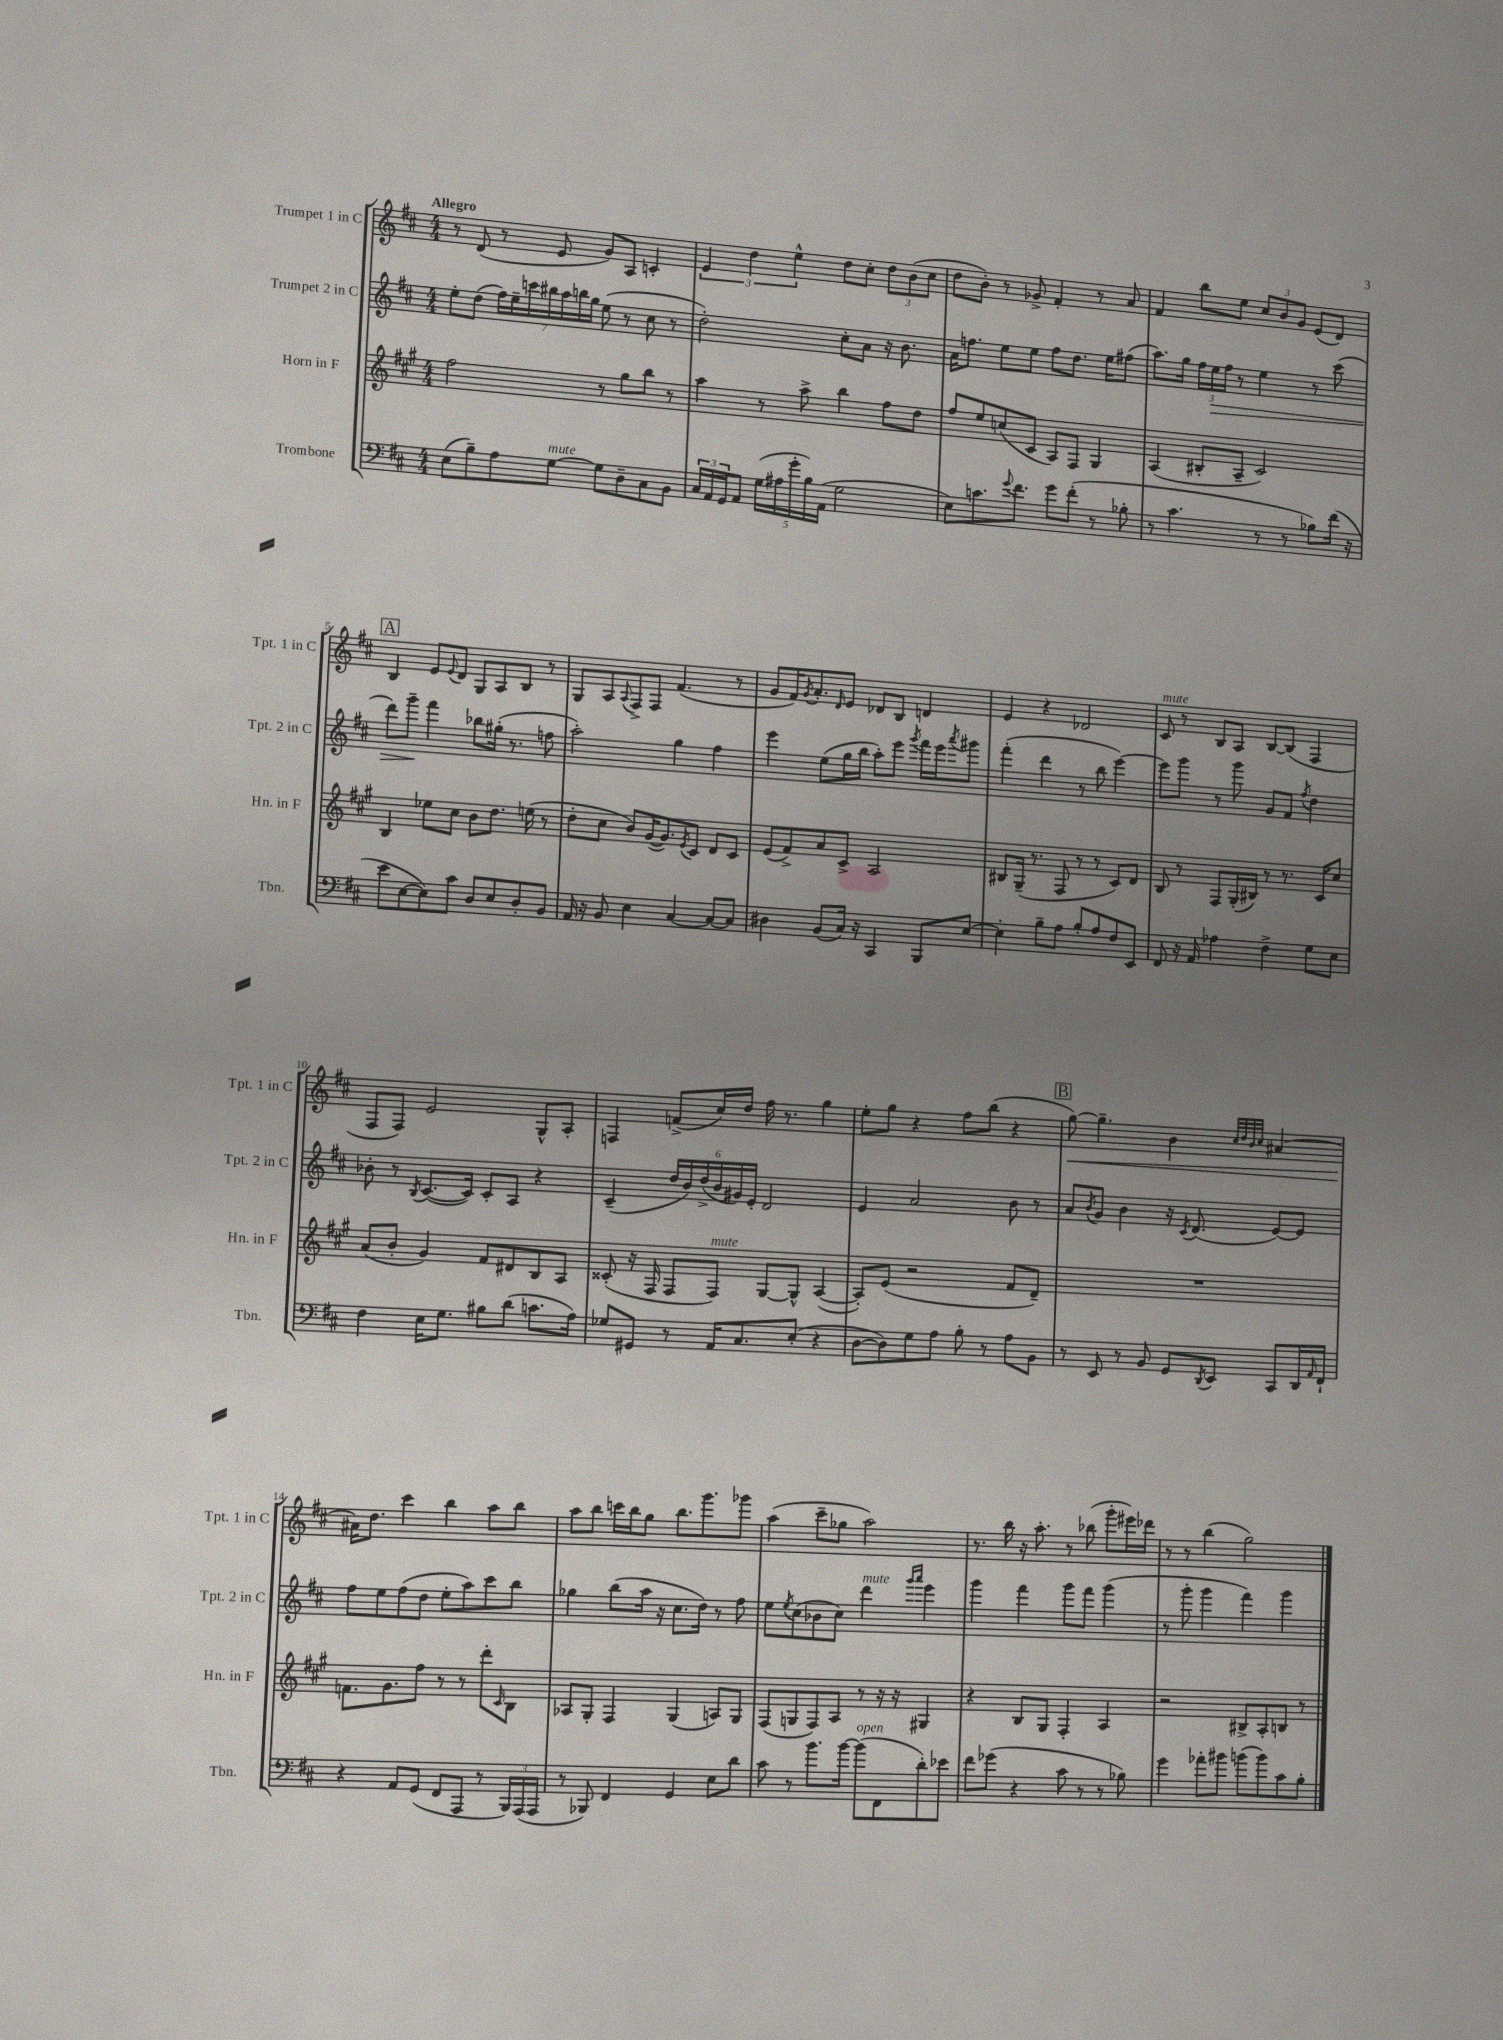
<<
\new StaffGroup <<
\new Staff = "s0" \with { instrumentName = "Trumpet 1 in C" shortInstrumentName = "Tpt. 1 in C" } {
    \clef treble \key d \major \numericTimeSignature \time 4/4 \tempo "Allegro"
    r8 d'8( r8 e'8 g'8) a8 c'4-. |
    \tuplet 3/2 { e'4 d''4 e''4-^ } d''8 cis''8-. \tuplet 3/2 { d''8 b'8( cis''8 } |
    d''8 b'8-.) r8 ges'8-> fis'4-. r8 a'8 |
    fis'4 b''8 e''8 \tuplet 3/2 { cis''8 b'8 g'8 } e'8( d'8) |
    \mark \markup { \box "A" } b4 e'8 \appoggiatura { e'8 } d'8 g8 a8 b8 r8 |
    g8 a8 \appoggiatura { a8 } fis8-> fis8 fis'4.( r8 |
    g'8 fis'16) \acciaccatura { g'8 } a'8.-. \grace { d'16 } e'8 des'8 b8 d'4 |
    e'4 r4 des'2 |
    cis'8^\markup { \italic "mute" } r8 b8 a8 b8~ b8( fis4 |
    fis8 fis8) e'2 g8-^ a8-. |
    f4 f'8->( cis''16) d''16 fis''16 r8. g''4 |
    e''8-. g''8 r4 fis''8 b''8( r4 |
    \mark \markup { \box "B" } g''8~\<) g''4.-- b'4 \grace { cis''32 d''32 b'32 cis''32 } ais'4~ |
    ais'16\! d''8. cis'''4 b''4 a''8 b''8 |
    a''8 b''8 c'''16 b''16 g''8 b''8. g'''8. ges'''8 |
    a''4( cis'''8-- ges''8 a''2) |
    r8. b''16 r16 a''8.-. r8 bes''8( g'''8-. eis'''16) des'''16 |
    r8 r8 b''4( g''2) \bar "|." |
}
\new Staff = "s1" \with { instrumentName = "Trumpet 2 in C" shortInstrumentName = "Tpt. 2 in C" } {
    \clef treble \key d \major \numericTimeSignature \time 4/4
    e''8-. d''8( \tuplet 7/4 { fis''16) e''16-- c'''16 bis''16 a''16 b''16 g''16 } e''8( r8 cis''8 r8 |
    d''2-.) cis''8-. a'8 r16 b'8. |
    a'16 f''8. e''8 e''8 f''8 d''8. e''16 fis''8( |
    a''8.) g''16 \tuplet 3/2 { fis''16 e''16\> fis''16 } r8 e''4 r8 cis'''8( |
    \mark \markup { \box "A" } d'''8) g'''8--\! fis'''4 bes''8 gis''16-.( r8. f''8 |
    a''2-.) g''4 fis''4 |
    e'''4 e''8( g''16 b''16 a''8-.) e'''8 \acciaccatura { g'''8 } fis'''16 e'''16 \acciaccatura { a'''8 } gis'''8 |
    fis'''4-.( d'''4 r8 b''8 e'''4~) |
    e'''8 g'''8 r8 g'''8 g'8 fis'8 \acciaccatura { fis''8 } d''4 |
    bes'8-. r8 \acciaccatura { b8 } cis'8.~( cis'16) cis'8-. a8 r4 |
    cis'4--( \tuplet 6/4 { d''16 b'16) d''16->( b'16 gis'16) e'16-. } d'2 |
    e'4 a'2 b'8 r8 |
    \mark \markup { \box "B" } a'8 \acciaccatura { b'8 } g'8 b'4 r16 \acciaccatura { cis'8 } d'8.( e'8~) e'8 |
    fis''8 e''8 fis''8( d''8 e''8-. a''8) cis'''8 b''8 |
    ges''4 b''8( a''16 r16 cis''8. d''16) r8 fis''8 |
    e''8 \acciaccatura { e''8 } cis''8( bes'8 cis''8) d'''4^\markup { \italic "mute" } \grace { g'''16 a'''16 } e'''4 |
    g'''4 fis'''4 g'''8 fis'''8 g'''4( |
    r8 g'''8-. g'''4 fis'''4) g'''4 \bar "|." |
}
\new Staff = "s2" \with { instrumentName = "Horn in F" shortInstrumentName = "Hn. in F" } {
    \clef treble \key a \major \numericTimeSignature \time 4/4
    fis''2 r8 gis''8 b''8 r8 |
    a''4 r8 a''8-> b''4 fis''8 d''8 |
    fis''8 e''8 c''8( cis'8 a8) fis8 gis4 |
    a4( bis8-. a8-- cis'2) |
    \mark \markup { \box "A" } b4 ees''8 cis''8 b'8 d''8. e''16( r8 |
    d''8-. cis''8 b'8) gis'16~( gis'8.) \acciaccatura { e'8 } cis'8 d'8 cis'8 |
    e'8( fis'8->) a'8 cis'8-> a2 |
    bis8 gis16--( r8. fis8 r8 r8 cis'8) d'8 |
    b8 r8 fis8 gis16-.( bis16) r8 r8. cis'16 cis''8 |
    a'8( b'8-. gis'4) fis'8 dis'8 b8 a8 |
    cisis'8-.( r16 fis16 fis8 fis8^\markup { \italic "mute" }) gis8~ gis8-^ a4~( |
    a8-.) e'8( r2 fis'8 d'8--) |
    \mark \markup { \box "B" } R1 |
    f'8. gis'8. fis''8 r8 r8 d'''8-. \grace { cis'16 } b8 |
    aes8 gis8-. fis4 gis4( a8) gis8 |
    fis8( g8 fis8) a8 r8 r16 r16 gis4 |
    r4 b8 gis8 fis4-. a4 |
    r2 bis8-> a8-. b8 r8 \bar "|." |
}
\new Staff = "s3" \with { instrumentName = "Trombone" shortInstrumentName = "Tbn." } {
    \clef bass \key d \major \numericTimeSignature \time 4/4
    e8( b8--) a8 g8~^\markup { \italic "mute" } g8 d8-- cis8 b,8 |
    \tuplet 3/2 { cis16 a,16 g,16 } a,8 \tuplet 5/4 { g16( ais16 g'16-. b16) a,16( } g2 |
    e8) c'8. \appoggiatura { g'8 } fis'8. g'8 fis'8-.( r8 bes8-. |
    r8 cis'4. r8 r8 bes8) fis'16( r16 |
    \mark \markup { \box "A" } e'8 e8~ e8) cis'8 d8 e8 d8-. b,8 |
    a,16 r16 b,8 e4 cis4~ cis8~ cis8 |
    dis4 b,8( cis16) r16 cis,4 b,,8 e8~ |
    e4-. b8-- a8 b8-. a8 fis8 e,8 |
    fis,8 r16 a,16 aes4 fis4-> g8 e8 |
    fis4 e16 g8. bis8 d'8( c'8. a16) |
    ges8 gis,8 r8 a,16 cis8. e8-.( r4 |
    d8~ d8) g8 a8 b8-. r8 a8 b,8 |
    \mark \markup { \box "B" } r8 e,8 r8 b,8 g,8 \acciaccatura { d,8 } e,8 cis,8 d,16 \grace { a,16 } fis,16-! |
    r4 a,8 g,8( fis,8 a,,8 r8 \tuplet 3/2 { b,,16) a,,16( a,,16 } |
    r8 bes,,8) fis,4 g,4 e8 d'8 |
    cis'8 r8 b'8. b'16~ b'8^\markup { \italic "open" }( fis,8 d'8-.) ees'8 |
    fis'8 ges'8( r4 cis'8 r8 r8 bes8) |
    g'4 aes'8-. bis'8 b'8( b'8) cis'8 b8-. \bar "|." |
}
>>
>>
